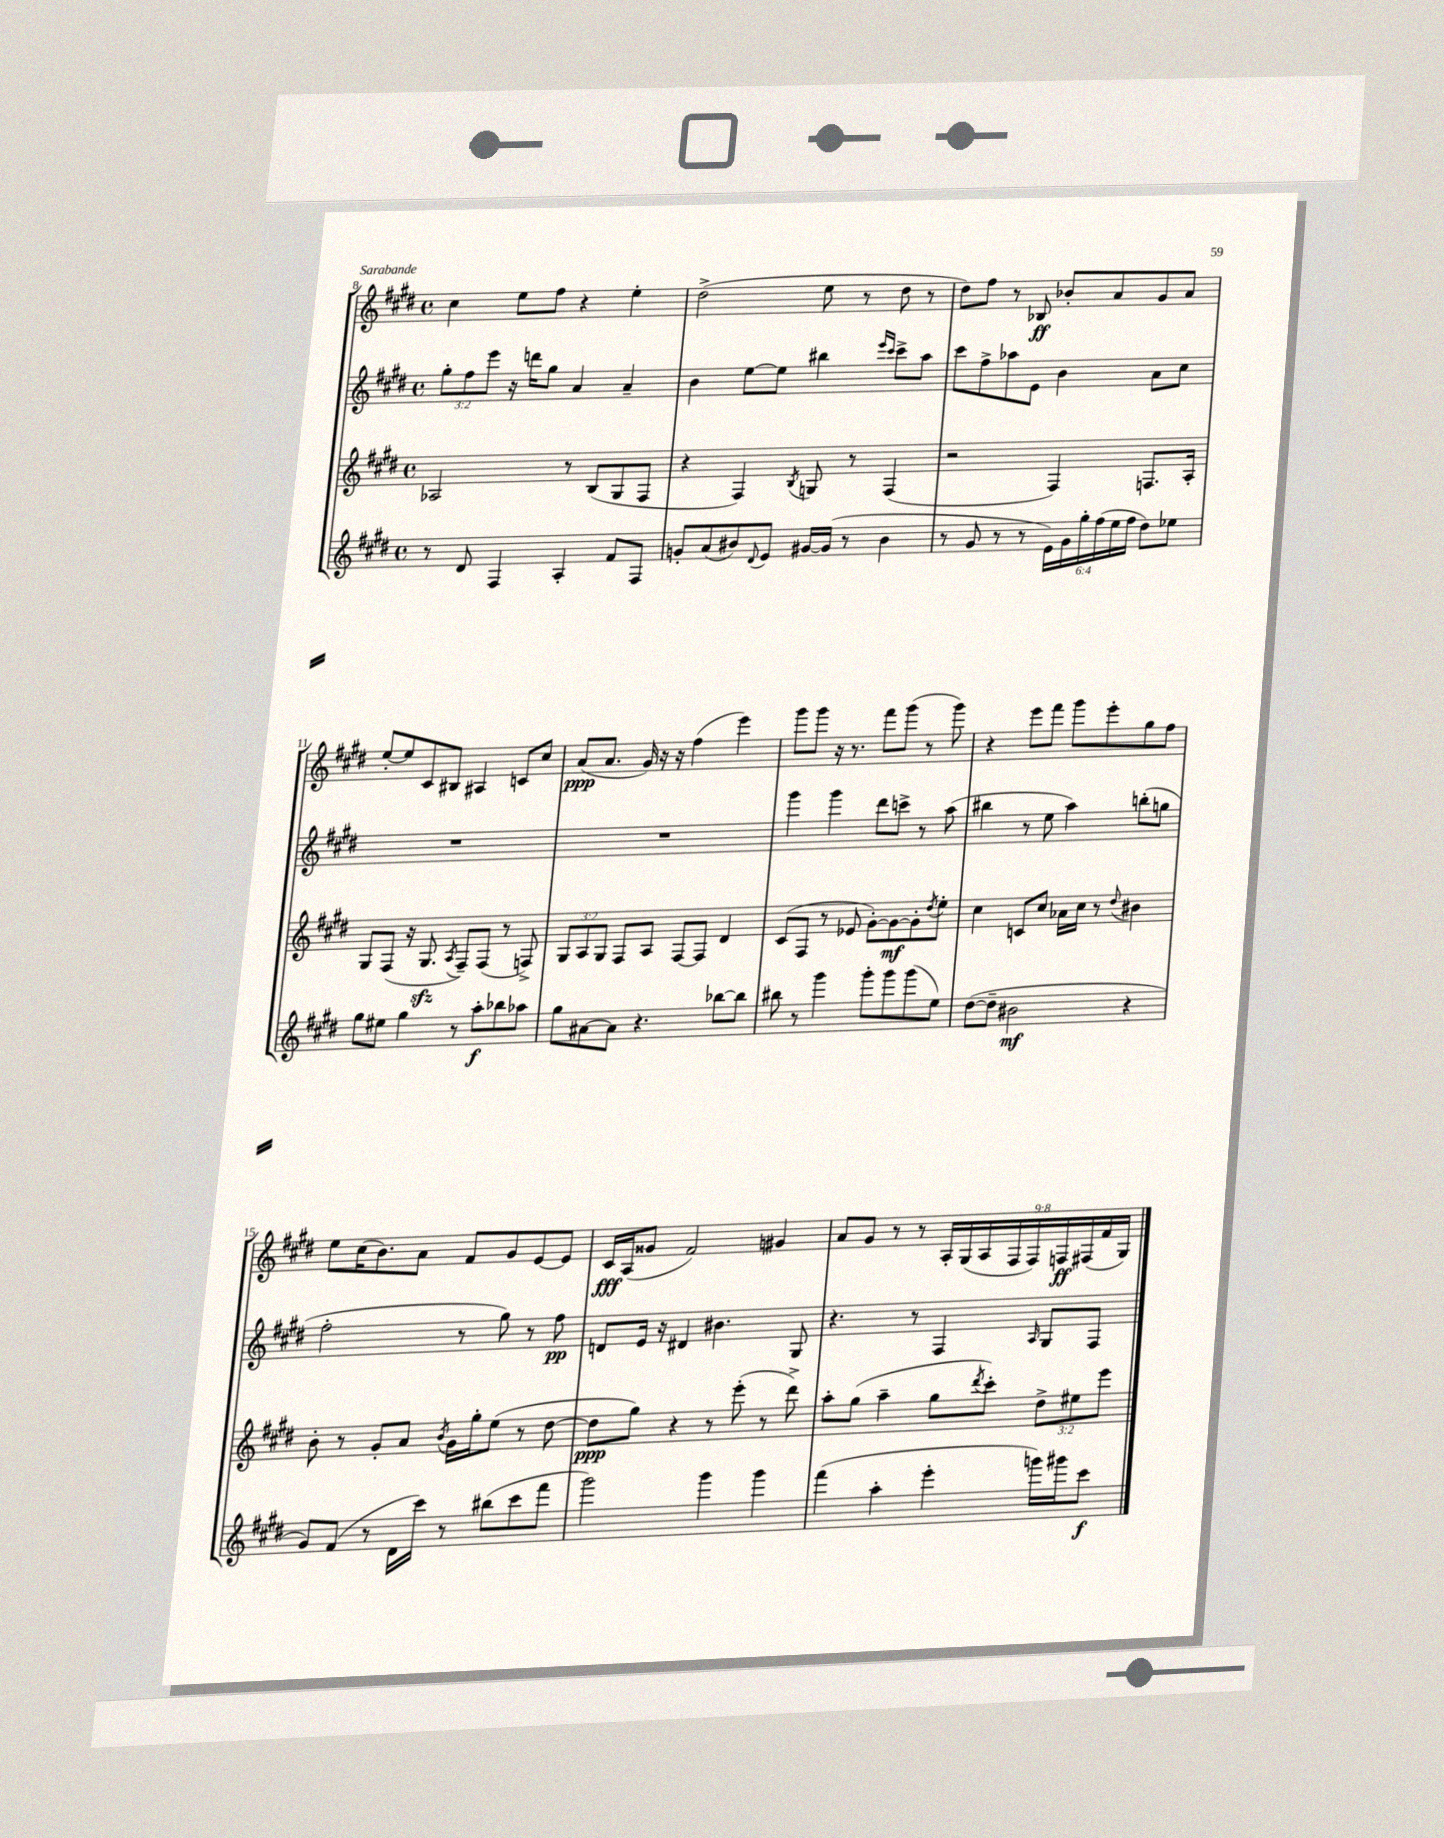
<<
\new StaffGroup <<
\new Staff = "s0" {
    \clef treble \key e \major \defaultTimeSignature \time 4/4 \override Staff.TupletNumber.text = #tuplet-number::calc-fraction-text
    cis''4 e''8 fis''8 r4 e''4-. |
    dis''2->( e''8 r8 dis''8 r8 |
    dis''8) fis''8 r8 bes8\ff bes'8-. a'8 gis'8 a'8 |
    e''8~-. e''8 cis'8 bis8 ais4 c'8 cis''8 |
    a'8\ppp( a'8. gis'16) r16 r16 fis''4( e'''4) |
    gis'''8 gis'''8 r16 r8. fis'''8 gis'''8( r8 gis'''8) |
    r4 e'''8 fis'''8 gis'''8 e'''8-. gis''8 fis''8 |
    e''8 cis''16( b'8.) a'8 fis'8 gis'8 e'8~ e'8 |
    cis'16\fff a16( gisis'8 fis'2) gis'4 |
    a'8 gis'8 r8 r8 \tuplet 9/8 { a16-. gis16( a16 fis16 fis16) f16\ff fis16( fis'16 gis16) } \bar "|." |
}
\new Staff = "s1" {
    \clef treble \key e \major \defaultTimeSignature \time 4/4 \override Staff.TupletNumber.text = #tuplet-number::calc-fraction-text
    \tuplet 3/2 { gis''8-. fis''8 e'''8 } r16 d'''16 gis''8 a'4 a'4-- |
    b'4 e''8~ e''8 bis''4 \grace { e'''16 cis'''16 } cis'''8-> a''8 |
    cis'''8 fis''8-> aes''8 e'8 b'4 a'8 cis''8 |
    R1 |
    R1 |
    gis'''4 gis'''4 dis'''8 c'''8-> r8 a''8( |
    bis''4 r8 e''8 a''4) b''8-.( g''8 |
    fis''2-. r8 gis''8) r8 fis''8\pp |
    d'8 e'16 r16 dis'4 bis'4. gis8 |
    r4. r8 fis4 \grace { a16 } gis8 fis8 \bar "|." |
}
\new Staff = "s2" {
    \clef treble \key e \major \defaultTimeSignature \time 4/4 \override Staff.TupletNumber.text = #tuplet-number::calc-fraction-text
    aes2 r8 b8( gis8 fis8 |
    r4 fis4) \acciaccatura { b8 } g8 r8 fis4( |
    r2 fis4) f8. a16-. |
    gis8 fis8( r16 gis8.\sfz \acciaccatura { a8 } fis8--) fis8( r8 f8->) |
    \tuplet 3/2 { gis8 a8 gis8 } fis8 a8 fis8~ fis8 dis'4 |
    cis'8( fis8 r8 ees'8 gis'8~-.) gis'8~\mf gis'8-. \acciaccatura { dis''8 } e''8-. |
    cis''4 c'8 cis''8 aes'16 cis''16 r8 \appoggiatura { dis''8 } bis'4 |
    b'8-. r8 gis'8-. a'8 \acciaccatura { b'8 } gis'16 gis''16-. e''8( r8 dis''8~ |
    dis''8\ppp gis''8) r4 r8 e'''8-.( r8 dis'''8->) |
    a''8-. gis''8( a''4-- gis''8 \acciaccatura { dis'''8 } cis'''8-.) \tuplet 3/2 { dis''8-> eis''8 e'''8 } \bar "|." |
}
\new Staff = "s3" {
    \clef treble \key e \major \defaultTimeSignature \time 4/4 \override Staff.TupletNumber.text = #tuplet-number::calc-fraction-text
    r8 dis'8 fis4 a4-. fis'8 fis8 |
    g'8-. a'8( bis'8) \appoggiatura { dis'8 } e'8 gis'16~ gis'16( r8 bis'4 |
    r8 gis'8 r8 r8 \tuplet 6/4 { e'16) gis'16 gis''16-. fis''16( e''16 fis''16 } dis''8) ees''8 |
    gis''8 eis''8 gis''4 r8 a''8-.\f bes''8 aes''8 |
    gis''8 ais'8~ ais'8 r4. bes''8~ bes''8 |
    bis''8 r8 gis'''4 gis'''8-. gis'''8 gis'''8( e''8) |
    dis''8~( dis''8-- bis'2\mf r4 |
    gis'8) fis'8( r8 dis'16 cis'''16) r8 bis''8( cis'''8 fis'''8 |
    gis'''2) gis'''4 gis'''4 |
    fis'''4( a''4-. e'''4-. g'''16) gis'''16 cis'''8\f \bar "|." |
}
>>
>>
\layout { \context { \Score currentBarNumber = #8 } }
